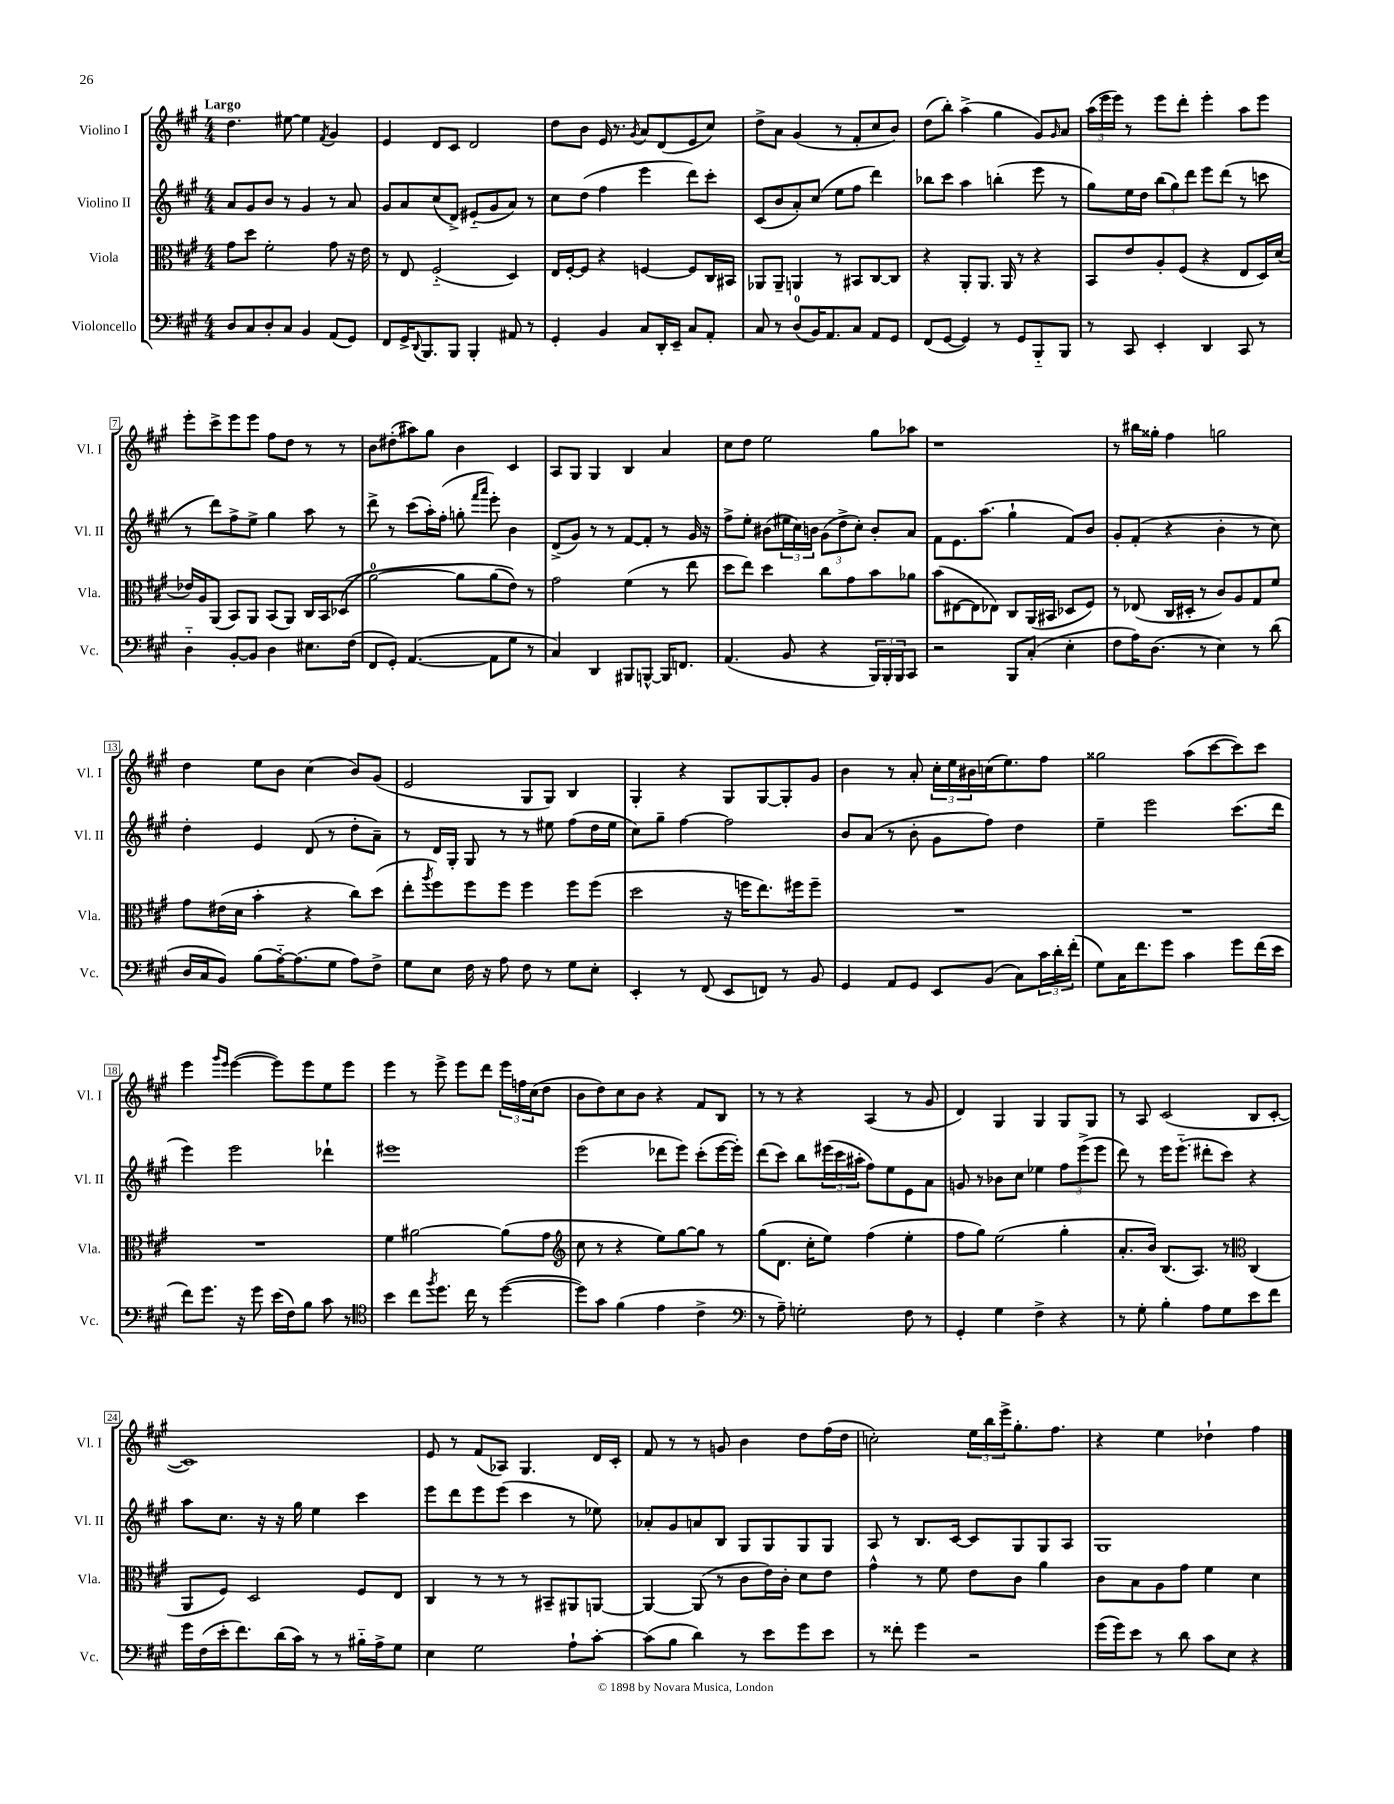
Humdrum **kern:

**kern	**kern	**kern	**kern
*staff4	*staff3	*staff2	*staff1
*clefF4	*clefC3	*clefG2	*clefG2
*k[f#c#g#]	*k[f#c#g#]	*k[f#c#g#]	*k[f#c#g#]
*M4/4	*M4/4	*M4/4	*M4/4
8D	8g#	8a	4.dd
8C#	8dd	8g#	.
8D'	2f#'	8b	.
8C#	.	8r	[8ee#
4BB	.	4g#	4ee#]
.	.	.	8qf#
(8AA	8g#	8r	4g#
8GG#)	16r	8a	.
.	16e	.	.
=	=	=	=
8FF#	8r	8g#	4e
16GG#^	8E	8a	.
8qqDD	.	.	.
8.BBB	.	.	.
.	(2F#'~	(8cc#	8d
8BBB	.	8d^)	8c#
4BBB'	.	(8e#'~	2d
.	.	8g#	.
8AA#	4D)	8a)	.
8r	.	8r	.
=	=	=	=
4GG#'	16E	8cc#	8dd
.	[16F#'	.	.
.	8F#]	(8dd	8b
4BB	4r	4ff#	16e
.	.	.	8.r
.	.	.	8qg#
8C#	[4F	4eee	8a
16DD'	.	.	(8d
16EE~	.	.	.
8C#	8F]	8ddd)	8e
8AA'	16C#	8ccc#'	8cc#)
.	16BB#	.	.
=	=	=	=
8C#	8AA-	(8c#	8dd^
8r	8AA-~	8b	8a
(8D	4AA	8a')	(4g#
16BB)	.	(8cc#	.
8.AA	.	.	.
.	8r	8ee	8r
8C#	8BB#	8ff#	8f#'
8AA	[8C#	4ddd)	8cc#
8GG#	8C#]	.	8b)
=	=	=	=
(8FF#	4r	8bb-	(8dd
[8GG#	.	8ccc#	8bb')
4GG#])	8AA'	4aa	(4aa^
.	8.AA	.	.
8r	.	(4bb'	4gg#
.	16AA	.	.
8GG#	8r	.	.
8BBB'~	4r	8eee	8g#)
.	.	.	16qqg#
8BBB	.	8r	8a
=	=	=	=
8r	8BB	8gg#)	(24aa
.	.	.	24eee
.	.	.	24eee)
8CC#	8e	16ee	8r
.	.	16dd	.
4EE'	8A'	(12bb	8eee
.	.	12gg#)	.
.	(8F#	.	8ddd'
.	.	12ddd	.
4DD	4r	8eee	4eee'
.	.	(8ddd	.
8CC#	8E	8r	8aa
8r	16D)	8ccc	8eee
.	(16d	.	.
=	=	=	=
4D'~	16e-)	8r	8eee'
.	16A	.	.
.	(8AA	8ddd)	8ccc#^
[8BB'	8BB)	8ff#^	8eee
8BB]	8AA	8ee^	8eee
4D	(8BB	4gg#	8ff#
.	8AA)	.	8dd
8.E#	16C#	8aa	8r
.	16BB	.	.
.	&((8D-	8r	8r
(16F#	.	.	.
=	=	=	=
8FF#	[2a)	8ddd^	8b
8GG#')	.	8r	(8dd#'
([4.AA	.	(8ccc#	8aa#)
.	.	16aa')	8gg#
.	.	(16ff#'	.
.	8a]	8gg'	4b
.	.	16qqfff#	.
.	.	16qqaaa	.
8AA]	(8a	8eee')	.
8G#	8e)&)	4b	4c#
8r	8r	.	.
=	=	=	=
4C#)	2g#	(8d^	8A
.	.	8g#)	8G#
4DD	.	8r	4G#
.	.	8r	.
8BBB#	(4f#	[8f#	4B
[8BBB^^	.	8f#']	.
16BBB]	8r	8r	4a
8.FF	.	.	.
.	8ee	16g#	.
.	.	16r	.
=	=	=	=
(4.AA	8dd	8ff#^	8cc#
.	8ee)	8ee'	8dd
.	4dd	(8b#	2ee
8BB	.	24ee#	.
.	.	24cc#)	.
.	.	24b	.
4r	8cc#	(12g#	.
.	.	12dd^	.
.	8g#	.	.
.	.	12cc#')	.
24BBB)	8b	8b'	8gg#
24BBB'	.	.	.
24BBB	.	.	.
8CC#	8a-	8a	8aa-
=	=	=	=
2r	(8b	8f#	1r
.	[8E#	8.e	.
.	8E#]	.	.
.	.	(8.aa	.
.	8E-)	.	.
8BBB	8C#	4gg#`	.
(8C#'	(16AA	.	.
.	16BB#	.	.
4E'	8D-	8f#)	.
.	8F#)	8b	.
=	=	=	=
8F#	8r	8g#'	8r
16A)	(8E-	(8f#'	16bb#
(8.D	.	.	16gg##'
.	16C#	4r	4ff#
.	16D#'	.	.
8r	8r	.	.
4E)	8c#)	4b'	2gg
.	8A	.	.
8r	8G#	8r	.
(8d	8f#	8cc#)	.
=	=	=	=
16D	8g#	4dd'	4dd
16C#	.	.	.
8BB)	(16e#	.	.
.	16d	.	.
(8B	4b'	4e	8ee
[16A'~)	.	.	8b
(8.A]	.	.	.
.	4r	(8d	(4cc#
8G#	.	8r	.
8A)	8cc#)	8dd'	8b)
8F#^	(8dd	8a~)	(8g#
=	=	=	=
8G#	8ee'	8r	2e
.	8qaa	.	.
8E	8ff#)	16d	.
.	.	16G#'	.
16F#	8ff#	8G#	.
16r	.	.	.
8A	8ff#	8r	.
8F#	4ff#	8r	8G#
8r	.	8ee#	8G#)
8G#	8ff#	(8ff#	4B
8E'	(8ff#	16dd	.
.	.	16ee#	.
=	=	=	=
4EE'	2dd	8cc#)	4G#'
.	.	8gg#~	.
8r	.	[4ff#	4r
(8FF#	.	.	.
8EE	16r	2ff#]	8G#
.	16ff	.	.
8FF)	8.ee)	.	[8G#
8r	.	.	8G#']
.	16ff#	.	.
8BB	8ff#~	.	8g#
=	=	=	=
4GG#	1r	8b	4b
.	.	(8a	.
8AA	.	8r	8r
8GG#	.	8b'	8a'
8EE	.	8g#	24cc#'
.	.	.	24ee
.	.	.	24b#
(8BB	.	8ff#)	(16cc
.	.	.	8.ee)
8C#)	.	4dd	.
24c#	.	.	8ff#
24d'	.	.	.
(24f#'	.	.	.
=	=	=	=
8G#)	1r	4ee~	2gg##
16C#	.	.	.
8.f#	.	.	.
.	.	2eee	.
8g#	.	.	.
4c#	.	.	(8aa
.	.	.	[8ccc#
8g#	.	(8.ccc#	8ccc#])
(16f#	.	.	8ccc#
16e	.	16ddd	.
=	=	=	=
8f#)	1r	4eee)	4eee
8.g#	.	.	.
.	.	.	16qqggg#
.	.	.	16qqeee
.	.	2eee	([4eee
16r	.	.	.
8g#	.	.	.
(16e	.	.	8eee])
16F#)	.	.	.
8B	.	.	8eee
8c#	.	4ddd-`	8ee
8r	.	.	8eee
=	=	=	=
*clefC4	*	*	*
4b	4f#	1eee#	4eee
8cc#	[2a#	.	8r
8qff#	.	.	.
8.dd	.	.	8eee^
.	.	.	8eee
16cc#	.	.	.
8r	.	.	8ddd
([4dd	(8a#]	.	24eee
.	.	.	24ff
.	.	.	(24cc#
.	8g#	.	8dd
=	=	=	=
*	*clefG2	*	*
8dd])	8cc#	(2eee	8b
8g#	8r	.	8dd)
(4f#	4r	.	8cc#
.	.	.	8b
4e	8ee)	8ddd-	4r
.	[8gg#	8eee)	.
4c#^	8gg#]	(8ccc#'	8f#
.	8r	[16eee	8B
.	.	16eee'])	.
=	=	=	=
*clefF4	*	*	*
8r	(8gg#	(8ddd	8r
8A~)	8.d	8ccc#)	8r
2G'	.	8bb	4r
.	16cc#'	.	.
.	8ee)	(24eee#	.
.	.	24ccc#	.
.	.	24aa#'	.
.	(4ff#	8ff#)	(4A
.	.	8ee	.
8F#	4ee'	8e	8r
8r	.	8a	8g#
=	=	=	=
4GG#'	8ff#	8g	4d)
.	8gg#)	8r	.
4G#	(2ee	8b-	4G#
.	.	8cc#	.
4F#^	.	4ee-	4G#
4r	4gg#'	12ff#	8G#
.	.	(12eee^	.
.	.	.	8G#
.	.	12eee	.
=	=	=	=
8r	8.a'	8ddd)	8r
8G#'	.	8r	8A
.	16b)	.	.
4B'	(8.B	16eee	(2c#
.	.	(8.eee'~	.
.	8.A)	.	.
8A	.	8ddd#'	.
8G#	8r	8ccc#)	.
*	*clefC3	*	*
8e	(4C#	4r	8B
8f#	.	.	[8c#'
=	=	=	=
16g#	8AA	8aa	1c#])
(16F#	.	.	.
16e'	8F#)	8.cc#	.
8.f#)	.	.	.
.	2D	.	.
.	.	16r	.
(16d	.	16r	.
16c#)	.	16gg#	.
8r	.	4ee	.
8r	.	.	.
16B#'~	8F#	4ccc#	.
16A^	.	.	.
8G#	8E	.	.
=	=	=	=
4E	4C#	8eee	8e
.	.	8ddd	8r
2G#	8r	8eee	(8f#
.	8r	(8eee	8A-)
.	8r	4ccc#	4.G#
.	8BB#~	.	.
8A`	8AA#	8r	.
[8c#'	[8AA	8ee-)	16d
.	.	.	16c#'
=	=	=	=
(8c#]	4AA_	8a-'	8f#
8B	.	8g#	8r
4d)	(8AA]	8a	8r
.	8r	8B	8g
8r	8c#	8G#	4b
8e	16e)	8G#	.
.	16c#'	.	.
8g#	8d	8G#	8dd
8e	8e	8G#	(16ff#
.	.	.	16dd
=	=	=	=
8r	4g#^^	8A	2cc')
8f##'	.	8r	.
4g#	8r	8.B	.
.	8f#	.	.
.	.	[16c#	.
2r	8e	8c#]	24ee
.	.	.	24bb
.	.	.	24eee^
.	8c#	8G#	8.gg#'
.	4a	8G#	.
.	.	.	8.ff#
.	.	8A	.
=	=	=	=
(16g#	8c#	1G#	4r
16g#)	.	.	.
8e	8B	.	.
8r	8A	.	4ee
8d	8g#	.	.
8c#	4f#	.	4dd-`
8E	.	.	.
4r	4d	.	4ff#
==	==	==	==
*-	*-	*-	*-
